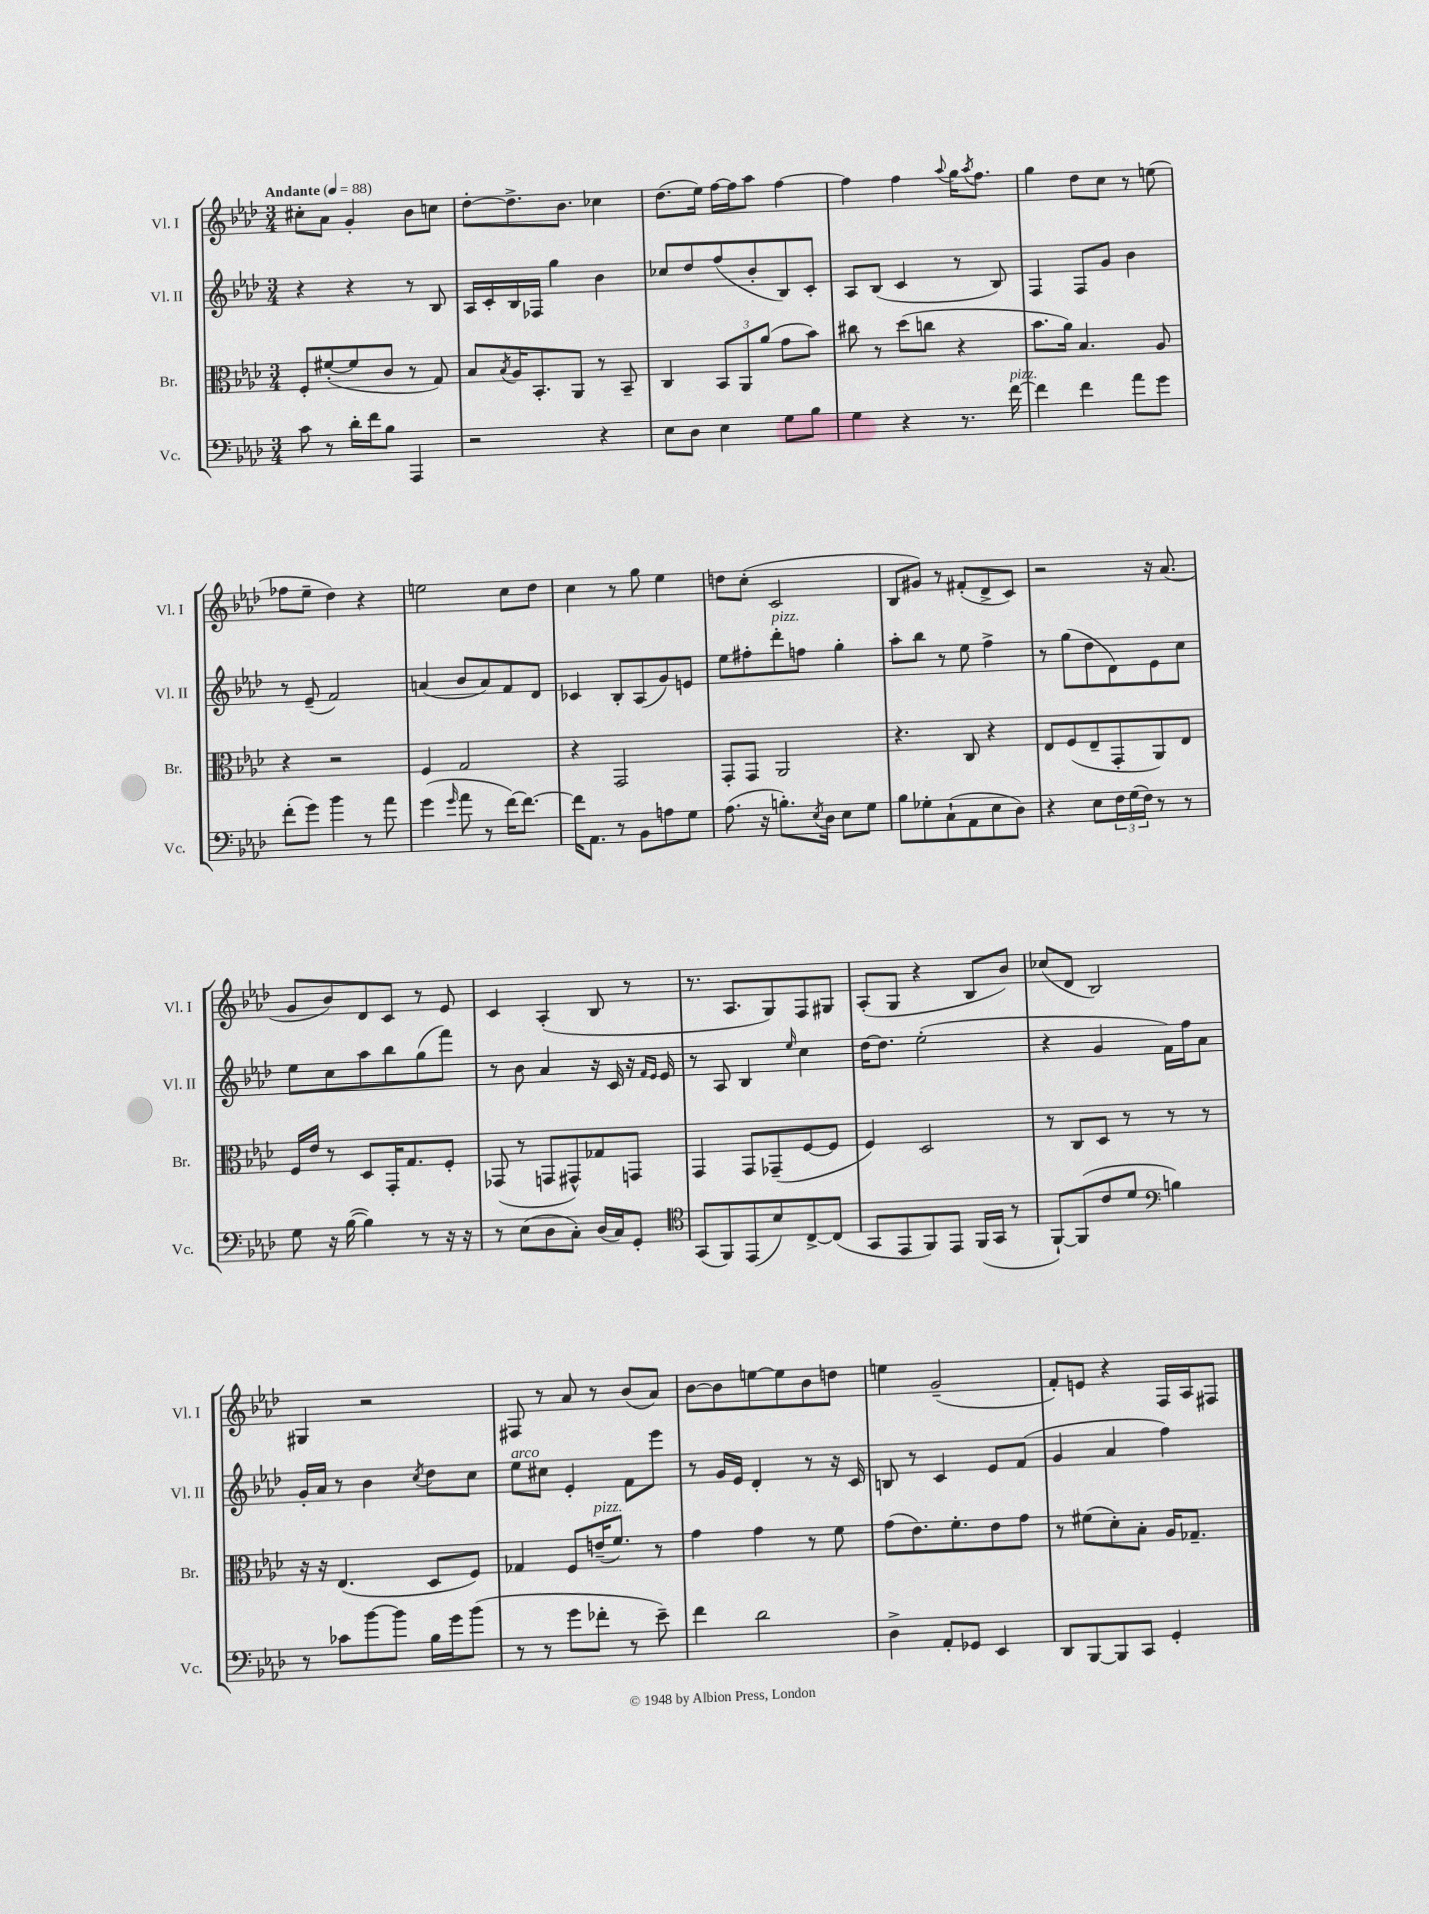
<<
\new StaffGroup <<
\new Staff = "s0" \with { instrumentName = "Vl. I" shortInstrumentName = "Vl. I" } {
    \clef treble \key aes \major \numericTimeSignature \time 3/4 \tempo "Andante" 4 = 88
    cis''8-. aes'8 g'4-. bes'8 c''8 |
    des''8~-. des''8.-> bes'8. ces''4 |
    des''8.( ees''16) f''16~ f''16 aes''8 f''4~ |
    f''4 f''4 \appoggiatura { aes''8 } g''16 \acciaccatura { aes''8 } f''8. |
    g''4 des''8 c''8 r8 e''8( |
    fes''8 ees''8-- des''4) r4 |
    e''2 c''8 des''8 |
    c''4 r8 g''8 ees''4 |
    d''8 c''8-.( c'2 |
    bes8 gis'8) r8 fis'8-.( des'8-> c'8) |
    r2 r16 aes'8.( |
    g'8 bes'8) des'8 c'8 r8 ees'8 |
    c'4 aes4-.( bes8 r8 |
    r8. aes8. g8) f8 gis8 |
    aes8-.( g8 r4 bes8 bes'8) |
    ces''8( des'8 bes2) |
    gis4 r2 |
    fis8 r8 aes'8 r8 bes'8( aes'8) |
    bes'8~ bes'8 e''8~ e''8 bes'8 d''8 |
    e''4 g'2--( |
    f'8-.) e'8 r4 f16 aes16 fis8 \bar "|." |
}
\new Staff = "s1" \with { instrumentName = "Vl. II" shortInstrumentName = "Vl. II" } {
    \clef treble \key aes \major \numericTimeSignature \time 3/4
    r4 r4 r8 bes8 |
    aes16 c'16-. bes16 fes16 g''4 bes'4 |
    ces''8 des''8 f''8( bes'8-. bes8) c'8-. |
    aes8 bes8( c'4 r8 bes8) |
    f4 f8 g'8 bes'4 |
    r8 ees'8--( f'2) |
    a'4( bes'8 a'8) f'8 des'8 |
    ces'4 bes8-. aes8( g'8) e'8 |
    ees''8 fis''8-. des'''8-.^\markup { \italic "pizz." } f''8 g''4-. |
    aes''8-. bes''8 r8 ees''8 f''4-> |
    r8 g''8( des''8 des'8) ees'8 c''8 |
    ees''8 c''8 aes''8 bes''8 g''8( f'''8) |
    r8 bes'8 aes'4 r16 c'16 r16 \grace { f'16 ees'16 } ees'16 |
    r8 aes8 bes4 \grace { ees''16 } c''4 |
    des''16~ des''8. ees''2-.( |
    r4 g'4 f'16) f''16 aes'8 |
    g'16-. aes'16 r8 bes'4 \acciaccatura { c''8 } des''8 c''8 |
    ees''8^\markup { \italic "arco" } cis''8 ees'4-. f'8 ees'''8 |
    r8 g'16 ees'16 des'4-. r8 r16 c'16 |
    b8 r8 c'4 ees'8 f'8( |
    g'4 aes'4 f''4) \bar "|." |
}
\new Staff = "s2" \with { instrumentName = "Br." shortInstrumentName = "Br." } {
    \clef alto \key aes \major \numericTimeSignature \time 3/4
    f8-. fis'8~-.( fis'8 c'8 r8 g8) |
    bes8 \acciaccatura { bes8 } aes16 bes,8.-. aes,8 r8 bes,8-- |
    c4 \tuplet 3/2 { bes,8 aes,8 aes'8( } g'8 bes'8) |
    cis''8 r8 des''8( c''8 r4 |
    bes'8. aes'16) bes4. aes8 |
    r4 r2 |
    f4 g2 |
    r4 g,2 |
    g,8-. g,8 aes,2 |
    r4. c8 r4 |
    ees8 f8( ees8-- g,8-. aes,8) ees8 |
    f16 ees'16 r8 des8 g,16-. g8. f8-. |
    ges,8( r8 g,8 gis,8-^) ges8 g,8 |
    g,4 g,8 ges,8--( f8~ f8 |
    f4) des2 |
    r8 c8 des8 r8 r8 r8 |
    r16 r16 ees4.( des8 f8) |
    ges4 f8 e'16--^\markup { \italic "pizz." }( f'8.) r8 |
    g'4 g'4 r8 f'8 |
    g'8( ees'8.) f'8.-. ees'8 g'8 |
    r8 fis'8( des'8-.) bes8-. aes16 ges8.-- \bar "|." |
}
\new Staff = "s3" \with { instrumentName = "Vc." shortInstrumentName = "Vc." } {
    \clef bass \key aes \major \numericTimeSignature \time 3/4
    c'8 r8 des'16-. f'16 bes8 aes,,4 |
    r2 r4 |
    ees8 des8 ees4 g8 bes8 |
    g4 r4 r8. f'16~^\markup { \italic "pizz." } |
    f'4 f'4 aes'8 g'8 |
    f'8-.( g'8) bes'4 r8 aes'8 |
    g'4( \grace { g'16 } aes'8 r8 f'16~) f'8.~ |
    f'16 aes,8. r8 bes,8 a8 g8 |
    aes8.( r16 b8.-.) \acciaccatura { ees8 } des16 ees8 g8 |
    bes8 ges8-. c8-!( aes,8 ees8 des8) |
    r4 ees8 \tuplet 3/2 { f16 g16( f16) } r8 r8 |
    g8 r16 bes16~( bes4) r8 r16 r16 |
    r8 ees8( des8 c8-.) des16( c16) g,8-. |
    \clef tenor g,8( f,8) ees,8( bes8) c8~-> c8( |
    g,8 ees,8 f,8) ees,8 f,16( g,16 r8 |
    f,8~-!) f,8( c'8 des'8 \clef bass b4) |
    r8 ces'8 bes'8~ bes'8 bes16 g'16 bes'8( |
    r8 r8 g'8 fes'8-. r8 ees'8--) |
    f'4 des'2 |
    des4-> aes,8-. ges,8 ees,4 |
    des,8 bes,,8~ bes,,8 c,8 g,4-. \bar "|." |
}
>>
>>
\layout { \context { \Score \remove "Bar_number_engraver" } }
